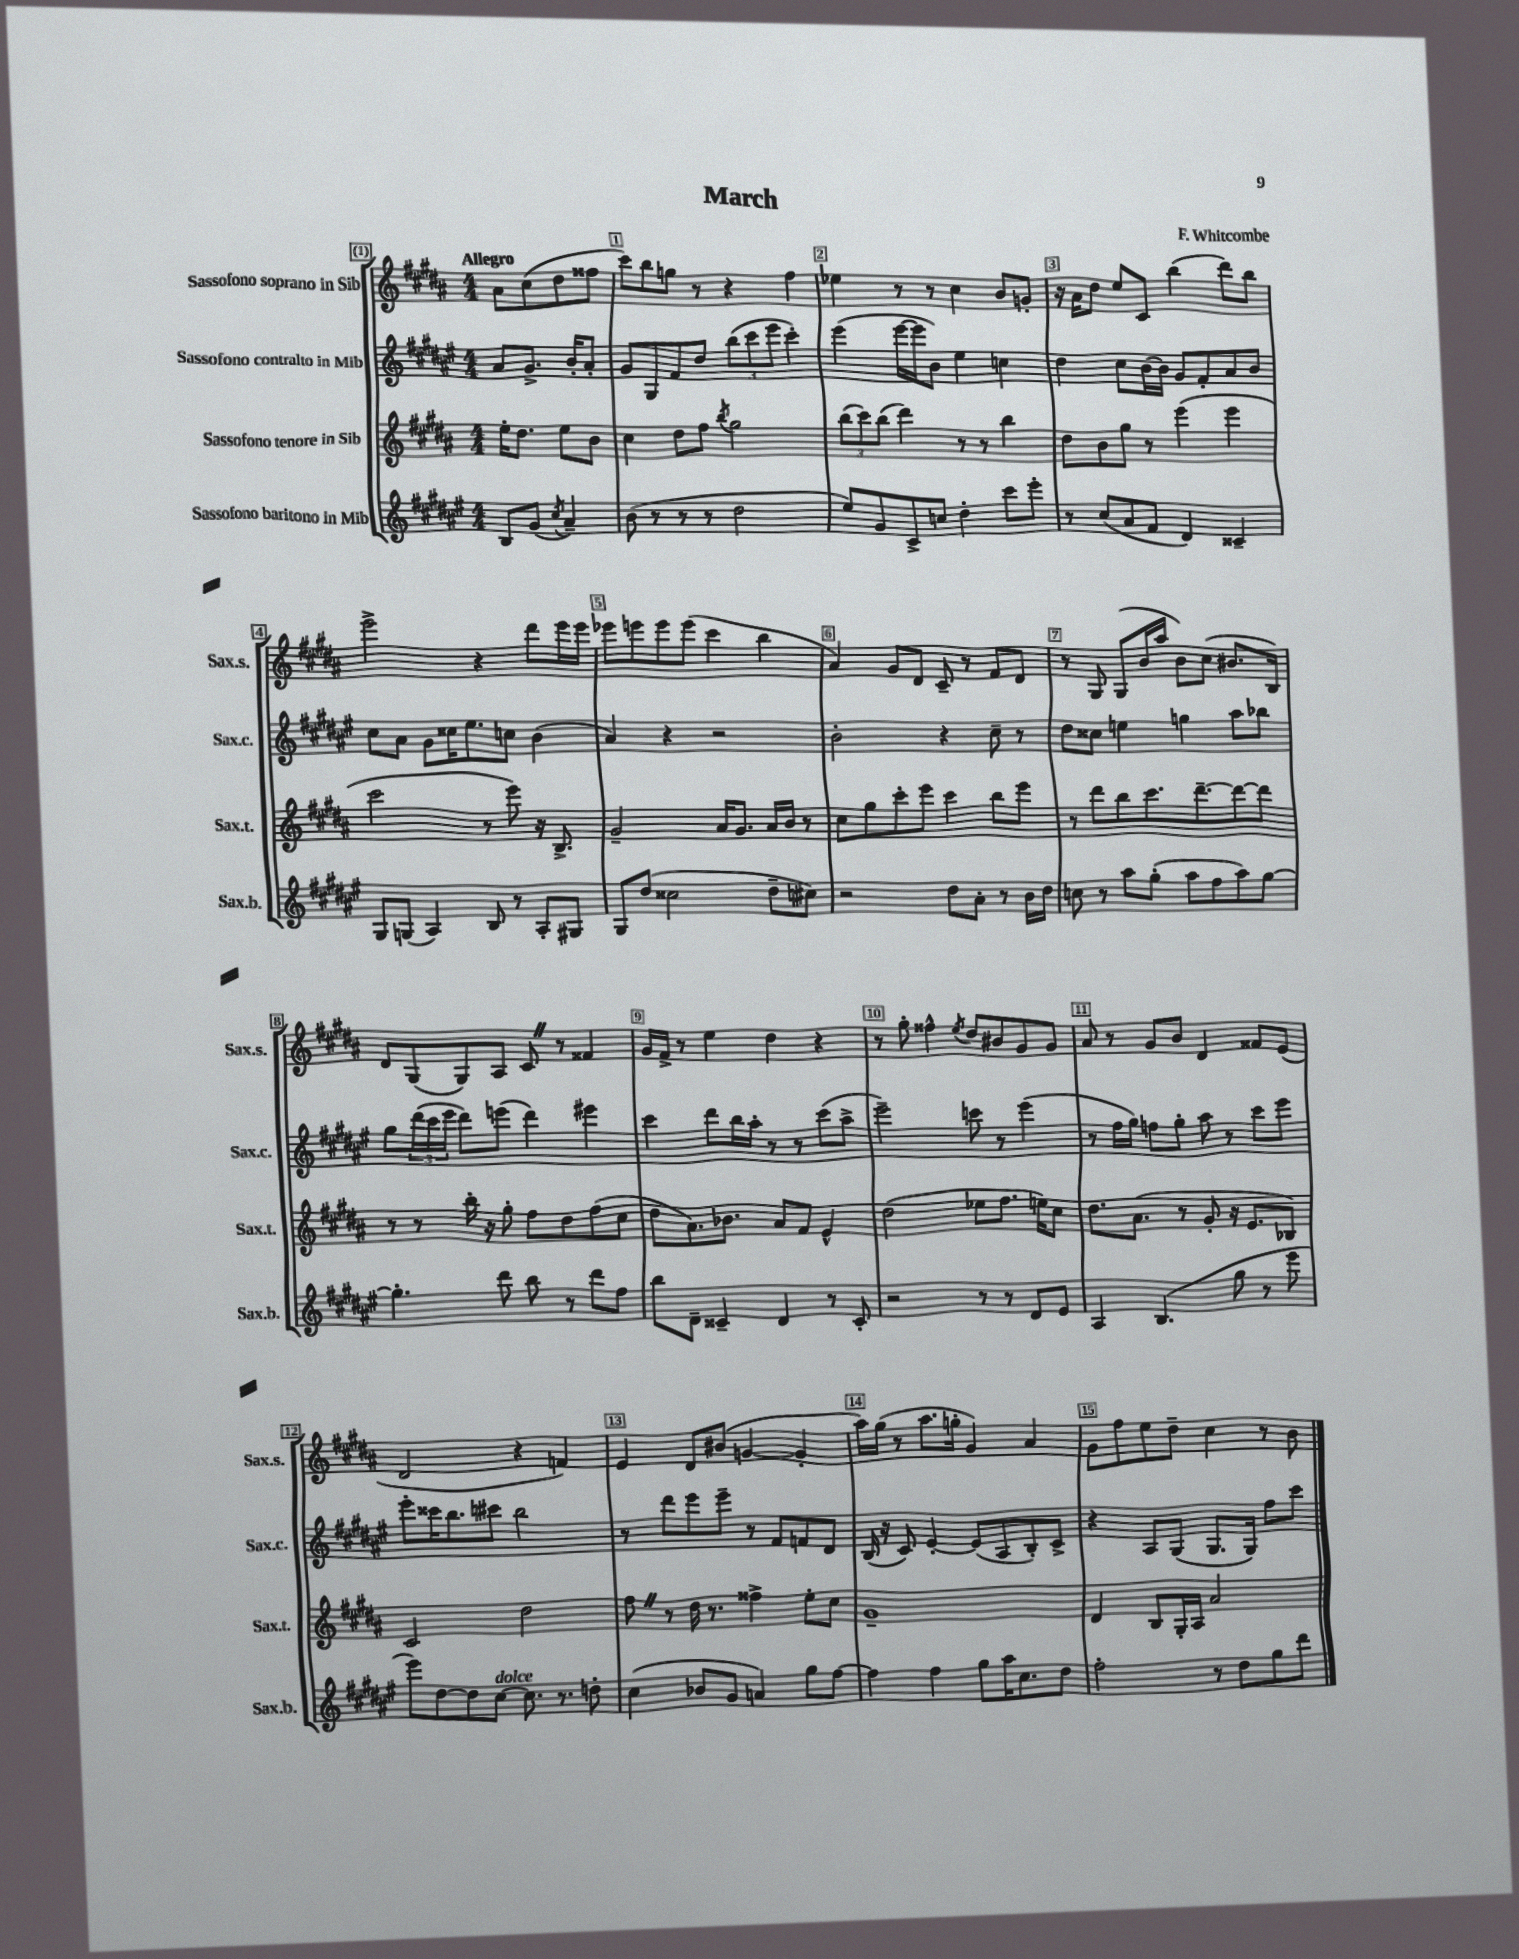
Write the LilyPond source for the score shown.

\header { title = "March" composer = "F. Whitcombe" }
<<
\new StaffGroup <<
\new Staff = "s0" \with { instrumentName = "Sassofono soprano in Sib" shortInstrumentName = "Sax.s." } {
    \clef treble \key b \major \numericTimeSignature \time 4/4 \partial 2 \tempo "Allegro"
    ais'8 cis''8( dis''8 fisis''8 |
    cis'''8) b''8 g''8 r8 r4 fis''4 |
    ees''4 r8 r8 cis''4 b'8 g'8-. |
    r16 ais'16 dis''8 e''8 cis'8 b''4( dis'''8) b''8 |
    e'''2-> r4 dis'''8 e'''16 e'''16 |
    ees'''8 e'''8 e'''8 e'''8( cis'''4 b''4 |
    ais'4) gis'8 dis'8 cis'8-- r8 fis'8 dis'8 |
    r8 gis8 gis8( b'16 ais''16 b'8) cis''8( bis'8. b16) |
    dis'8 gis8( gis8) ais8 cis'8 \once \override BreathingSign.text = \markup { \musicglyph "scripts.caesura.straight" } \breathe r8 fisis'4 |
    gis'16 fis'16-> r8 e''4 dis''4 r4 |
    r8 gis''8-. fisis''4-^ \acciaccatura { e''8 } dis''8 bis'8 gis'8 gis'8 |
    ais'8 r8 gis'8 b'8 dis'4 fisis'8 e'8( |
    dis'2 r4 f'4) |
    e'4 dis'8 bis'8( g'4~ g'4-. |
    ais''16) gis''16( r8 ais''8. g''16-. gis'4) ais'4 |
    gis'8 fis''8 e''8 dis''8-- cis''4 r8 b'8 \bar "|." |
}
\new Staff = "s1" \with { instrumentName = "Sassofono contralto in Mib" shortInstrumentName = "Sax.c." } {
    \clef treble \key fis \major \numericTimeSignature \time 4/4 \partial 2
    ais'8 gis'8.-> b'16-. ais'8-. |
    gis'8 gis8 fis'8 dis''8 \tuplet 3/2 { b''8( cis'''8 eis'''8 } cis'''4-.) |
    eis'''4( eis'''16~ eis'''16 b'8) eis''4 c''4 |
    dis''4 cis''8 b'16~ b'16 gis'8 fis'8-. ais'8 b'8 |
    cis''8 ais'8 gis'8 cisis''16 eis''8. c''8 b'4( |
    ais'4) r4 r2 |
    b'2-. r4 cis''8-- r8 |
    dis''8 cisis''8 e''4 g''4 ais''8 bes''8 |
    gis''8 \tuplet 3/2 { dis'''16( cis'''16 eis'''16 } dis'''8) e'''8( dis'''4) eis'''4 |
    cis'''4 dis'''8 b''16 ais''16-. r8 r8 cis'''8( ais''8-> |
    eis'''2--) c'''8 r8 eis'''4( |
    r8 fis''16 gis''16) f''8 gis''8-. ais''8 r8 cis'''8 eis'''8 |
    eis'''8-. cisis'''16 b''8. cis'''8 b''2 |
    r8 dis'''8 eis'''8 eis'''8-- r8 fis'8 f'8 dis'8 |
    b16( r16 cis'8) eis'4~-. eis'8( ais8 b8-.) cis'8-> |
    r4 ais8 gis8( gis8. gis16) fis''8 cis'''8 \bar "|." |
}
\new Staff = "s2" \with { instrumentName = "Sassofono tenore in Sib" shortInstrumentName = "Sax.t." } {
    \clef treble \key b \major \numericTimeSignature \time 4/4 \partial 2
    e''16-. dis''8. e''8 b'8 |
    cis''4 dis''8 fis''8 \acciaccatura { b''8 } gis''2 |
    \tuplet 3/2 { b''8( cis'''8) b''8( } dis'''4) r8 r8 b''4 |
    dis''8 b'8 gis''8 r8 e'''4( e'''4 |
    cis'''2 r8 e'''8) r16 b8.-> |
    gis'2-- ais'16 gis'8. ais'16 b'16 r8 |
    cis''8 gis''8 cis'''8-. e'''8 cis'''4 b''8 e'''8 |
    r8 dis'''8 b''8 cis'''8. dis'''8.~-- dis'''8~ dis'''8 |
    r8 r8 b''16-. r16 gis''8-. fis''8 dis''8 fis''8( cis''8 |
    dis''8 ais'8.) bes'8. ais'8 fis'8 e'4-^ |
    dis''2( ees''8 fis''8. e''16) cis''8 |
    dis''8. ais'8.( r8 gis'8-. r16 e'8. bes8) |
    cis'2 dis''2 |
    fis''8 \once \override BreathingSign.text = \markup { \musicglyph "scripts.caesura.straight" } \breathe r8 dis''16 r8. fisis''4-> e''8-. cis''8 |
    gis'1-- |
    dis'4 b8 gis16-. ais16 ais'2 \bar "|." |
}
\new Staff = "s3" \with { instrumentName = "Sassofono baritono in Mib" shortInstrumentName = "Sax.b." } {
    \clef treble \key fis \major \numericTimeSignature \time 4/4 \partial 2
    b8 gis'8( \acciaccatura { cis''8 } ais'4--) |
    b'8( r8 r8 r8 dis''2 |
    eis''8) gis'8 cis'8-> c''8 dis''4-. cis'''8 eis'''8-. |
    r8 cis''8( ais'8 fis'8 dis'4) cisis'4-- |
    gis8 g8( ais4) b8 r8 ais8-. gis8 |
    gis8 dis''8( cisis''2 dis''8-- cis''8) |
    r2 dis''8 ais'8-. r8 b'16 dis''16 |
    c''8 r8 ais''8 gis''8-.( ais''8 fis''8 ais''8) gis''8~ |
    gis''4.-. dis'''8 b''8 r8 dis'''8 fis''8 |
    b''8 dis'8-- cisis'4-- dis'4 r8 cisis'8-. |
    r2 r8 r8 dis'8 eis'8 |
    ais4 b4.( gis''8 r8 eis'''8 |
    eis'''8) dis''8~ dis''8 cis''8~^\markup { \italic "dolce" } cis''8. r8. d''8-. |
    cis''4( bes'8 gis'8 a'4) gis''8 fis''8~ |
    fis''4 fis''4 gis''8 ais''16 cis''8. dis''8 |
    fis''2-. r8 dis''8 gis''8 dis'''8 \bar "|." |
}
>>
>>
\layout { \context { \Score \override BarNumber.break-visibility = ##(#f #t #t) barNumberVisibility = #all-bar-numbers-visible \override BarNumber.stencil = #(make-stencil-boxer 0.1 0.3 ly:text-interface::print) } }
